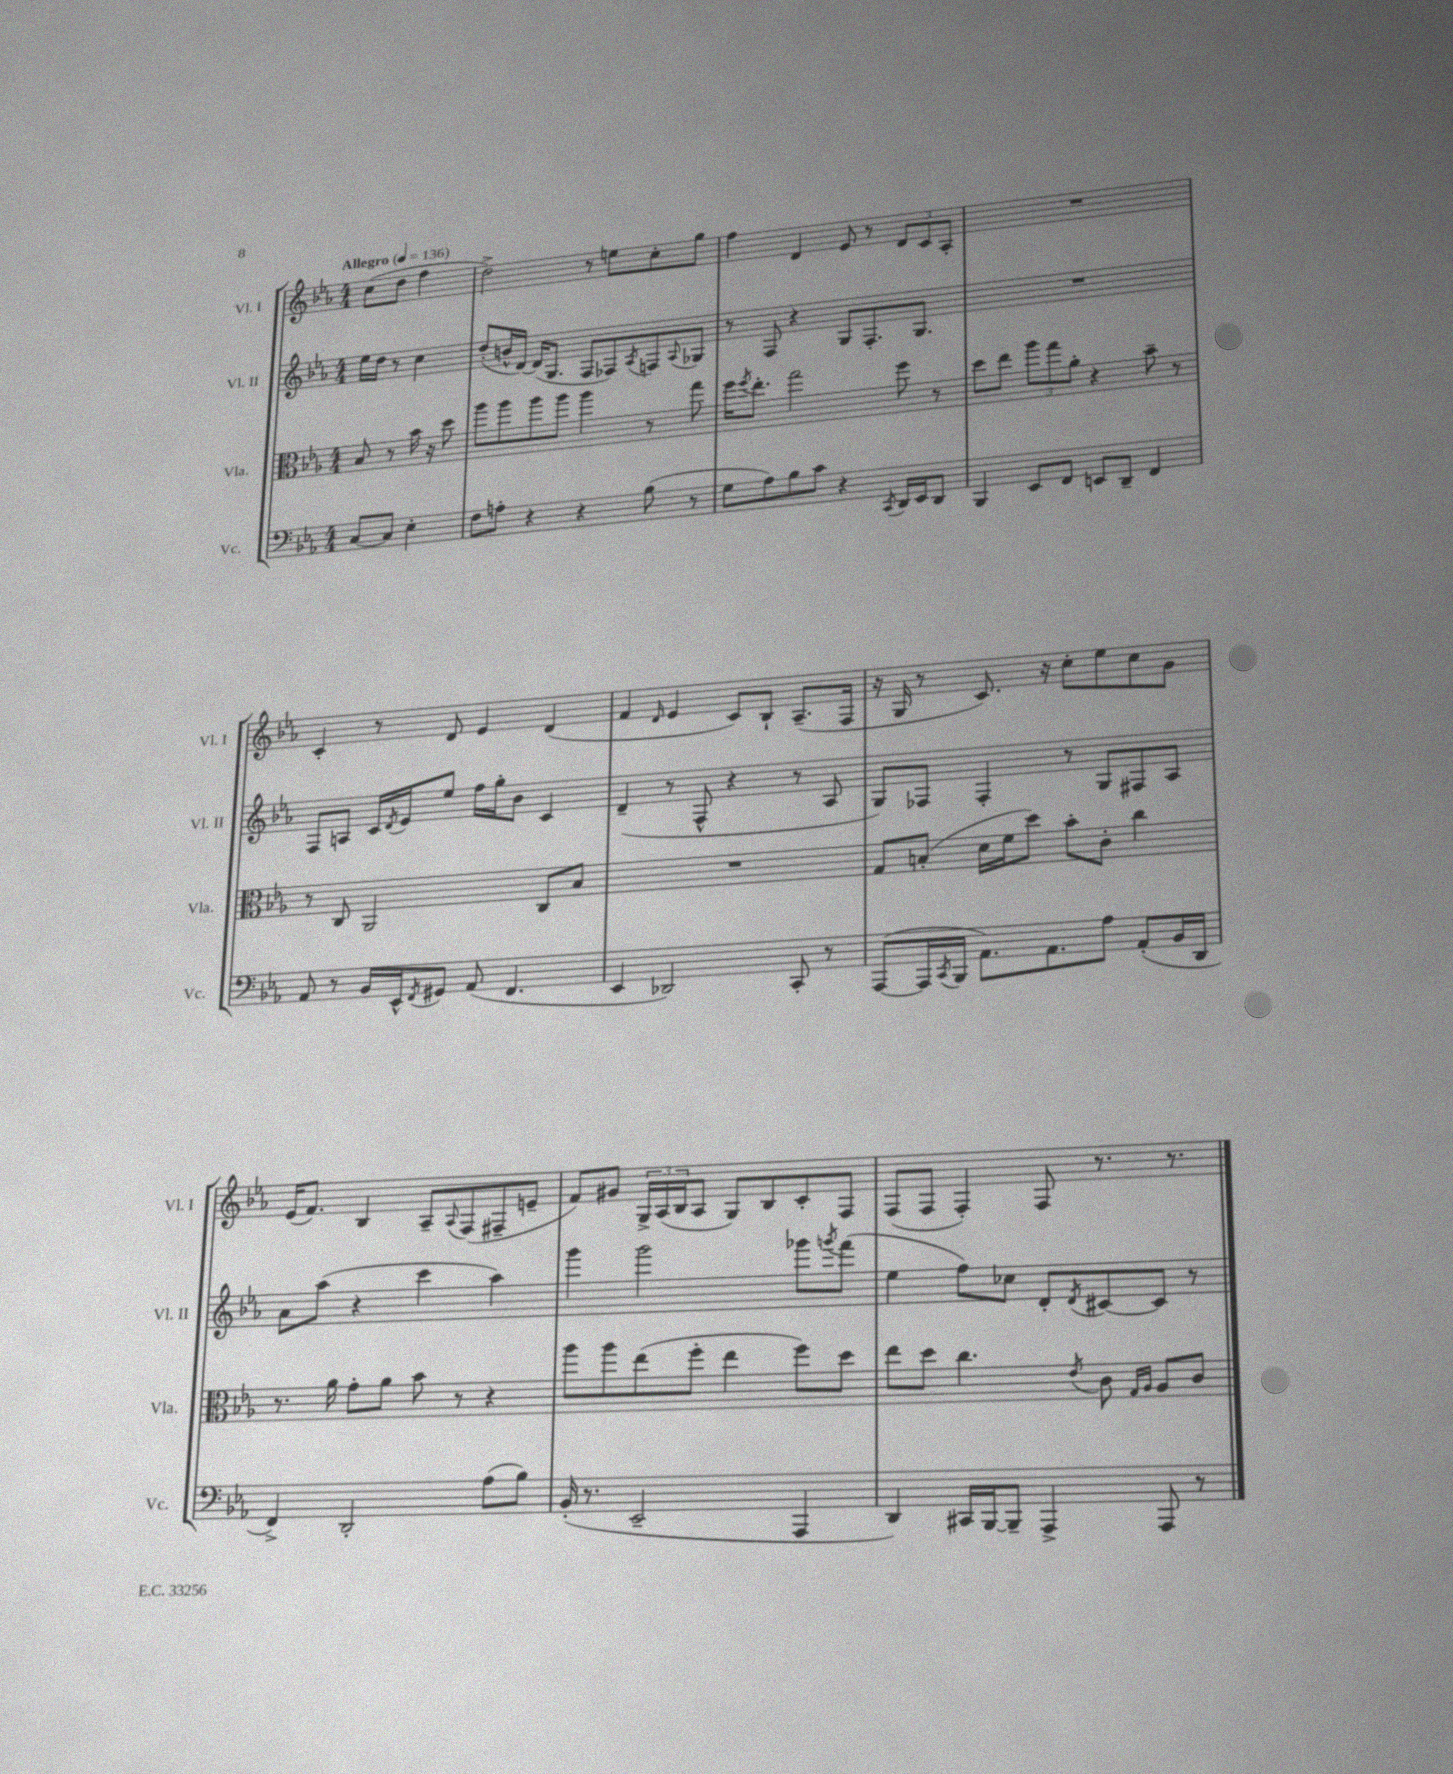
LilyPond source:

<<
\new StaffGroup <<
\new Staff = "s0" \with { instrumentName = "Vl. I" shortInstrumentName = "Vl. I" } {
    \clef treble \key ees \major \numericTimeSignature \time 4/4 \partial 2 \tempo "Allegro" 4 = 136
    c''8( d''8 f''4 |
    d''2->) r8 e''8 c''8-. g''8 |
    f''4 d'4 ees'8 r8 \tuplet 3/2 { d'8 c'8 aes8-. } |
    R1 |
    c'4-. r8 d'8 ees'4 d'4( |
    f'4 \grace { d'16 } ees'4 c'8) bes8-! aes8.--( f16 |
    r16 g16 r8 c'8.) r16 c''8-. ees''8 c''8 g'8 |
    ees'16( f'8.) bes4 aes8-- \appoggiatura { aes8 } f8( fis8-- e'8-- |
    f'8) gis'8 \tuplet 3/2 { g16-> aes16( bes16 } aes8 g8) bes8 c'8-. f8 |
    f8( f8 f4-.) f8 r8. r8. \bar "|." |
}
\new Staff = "s1" \with { instrumentName = "Vl. II" shortInstrumentName = "Vl. II" } {
    \clef treble \key ees \major \numericTimeSignature \time 4/4 \partial 2
    ees''16 d''16 r8 c''4 |
    d''8-.( b'16-^ d'16~) d'16( g8. f8 fes8) \acciaccatura { aes8 } f8 \appoggiatura { aes8 } ges8 |
    r8 f8 r4 g8 f8.-. g8. |
    R1 |
    f8 a8 c'16 \acciaccatura { d'8 } ees'16 ees''8 f''16 g''16-. bes'8 c'4 |
    d'4--( r8 f8-^ r4 r8 aes8 |
    g8) fes8 fes4-. r8 g8 fis8 aes8 |
    aes'8 aes''8( r4 c'''4 aes''4) |
    g'''4 g'''2 ges'''8 \acciaccatura { g'''8 } f'''8( |
    ees''4 f''8) ces''8 d'8-. \acciaccatura { d'8 } cis'8~ cis'8 r8 \bar "|." |
}
\new Staff = "s2" \with { instrumentName = "Vla." shortInstrumentName = "Vla." } {
    \clef alto \key ees \major \numericTimeSignature \time 4/4 \partial 2
    bes8 r8 bes'16 r16 d''8 |
    aes''8 aes''8 aes''8 aes''8 aes''4 r8 g''8 |
    f''16 \acciaccatura { f''8 } ees''8.-. g''2 f''8 r8 |
    d''8 ees''8 \tuplet 3/2 { aes''8 g''8 aes'8-. } r4 bes'8-- r8 |
    r8 c8 aes,2 c8 bes8 |
    R1 |
    g8 b8-.( d'16 f'16 d''8) bes'8-. c'8-. c''4 |
    r8. aes'16 g'8-. aes'8 bes'8 r8 r4 |
    aes''8 aes''8 ees''8( f''8-. ees''4 f''8) d''8 |
    ees''8 d''8 c''4. \acciaccatura { ees'8 } c'8 \grace { g16 aes16 } aes8 c'8 \bar "|." |
}
\new Staff = "s3" \with { instrumentName = "Vc." shortInstrumentName = "Vc." } {
    \clef bass \key ees \major \numericTimeSignature \time 4/4 \partial 2
    c8~ c8 ees4-. |
    f8 a8-. r4 r4 bes8( r8 |
    g8 aes8) bes8 c'8 r4 \acciaccatura { c,8 } d,16 ees,16 d,8 |
    bes,,4 ees,8 f,8 e,8 d,8-- f,4 |
    aes,8 r8 bes,16 ees,16-^ \acciaccatura { f,8 } gis,8 aes,8( f,4. |
    ees,4 des,2) c,8-. r8 |
    aes,,8~( aes,,16 \acciaccatura { c,8 } bes,,16 aes,8.) aes,8. aes8 aes,8-.( bes,16 d,16 |
    f,4->) d,2-. aes8( bes8) |
    bes,16-.( r8. ees,2-- aes,,4 |
    d,4) cis,16 bes,,16~ bes,,8-- aes,,4-> aes,,8 r8 \bar "|." |
}
>>
>>
\layout { \context { \Score \remove "Bar_number_engraver" } }
